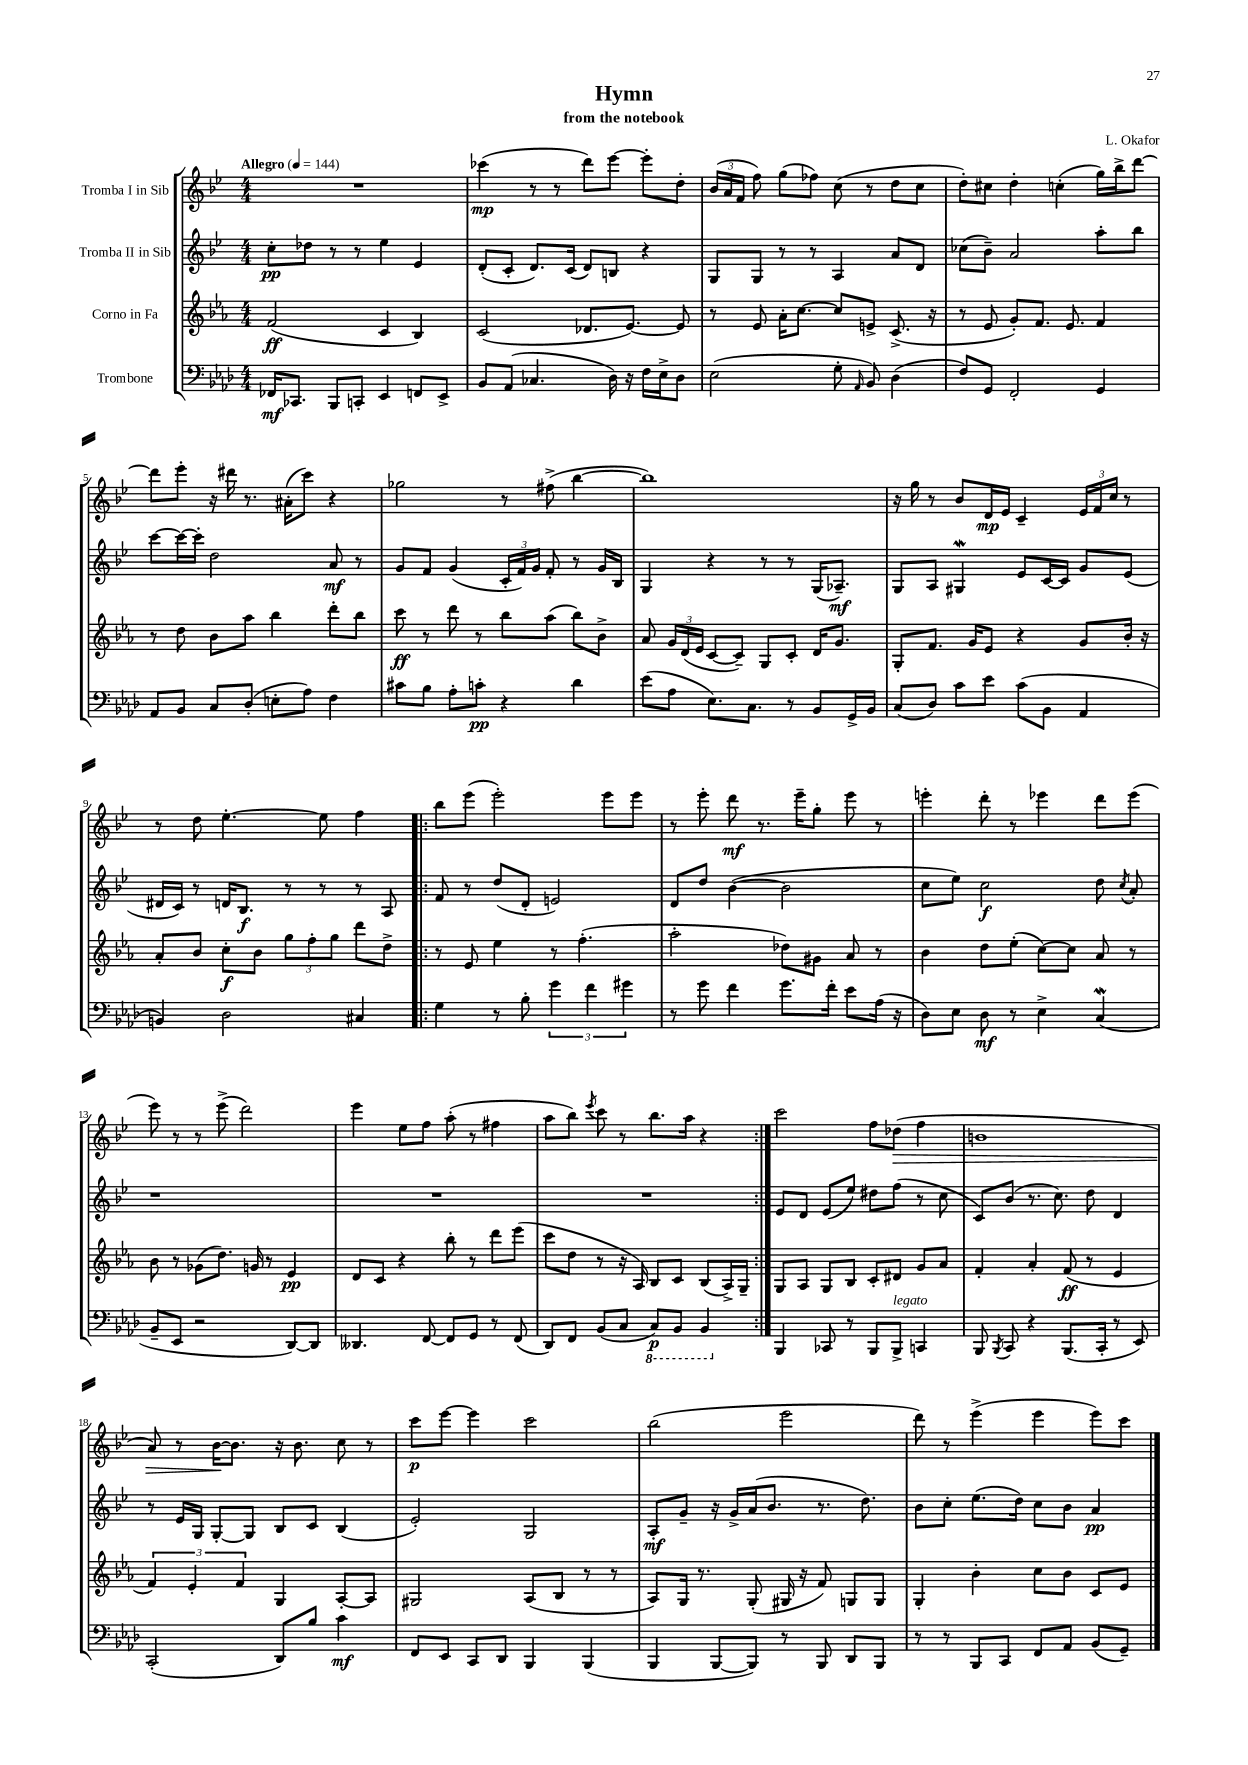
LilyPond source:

\header { title = "Hymn" composer = "L. Okafor" subtitle = "from the notebook" }
<<
\new StaffGroup <<
\new Staff = "s0" \with { instrumentName = "Tromba I in Sib" } {
    \clef treble \key bes \major \numericTimeSignature \time 4/4 \tempo "Allegro" 4 = 144
    \autoBeamOff R1 |
    ces'''4\mp( r8 r8 d'''8[) ees'''8]~ ees'''8[-. d''8]-. |
    \tuplet 3/2 { bes'16[( a'16 f'16] } f''8) g''8[( fes''8]) c''8( r8 d''8[ c''8] |
    d''8[-.) cis''8] d''4-. c''4-.( g''16[) bes''16-> d'''8]~ |
    d'''8[ ees'''8]-. r16 dis'''16 r8. ais'16[-.( c'''8]) r4 |
    ges''2 r8 fis''8->( bes''4~ |
    bes''1) |
    r16 g''16 r8 bes'8[ d'16\mp ees'16] c'4-- \tuplet 3/2 { ees'16[ f'16 c''16] } r8 |
    r8 d''8 ees''4.~-. ees''8 f''4 |
    \repeat volta 2 { bes''8[ ees'''8]( ees'''2-.) ees'''8[ ees'''8] |
    r8 ees'''8-. d'''8\mf r8. ees'''16[-- g''8]-. ees'''8 r8 |
    e'''4-. d'''8-. r8 ees'''4 d'''8[ ees'''8]( |
    ees'''8) r8 r8 ees'''8->( d'''2) |
    ees'''4 ees''8[ f''8] a''8-.( r8 fis''4 |
    a''8[ bes''8]) \acciaccatura { ees'''8 } c'''8 r8 bes''8.[ a''16] r4 | }
    c'''2 f''8[ des''8]\>( f''4 |
    b'1 |
    a'8) r8 bes'16[~\! bes'8.] r16 bes'8. c''8 r8 |
    c'''8[\p ees'''8]~ ees'''4 c'''2 |
    bes''2( ees'''2 |
    d'''8) r8 ees'''4->( ees'''4 ees'''8[) c'''8] \bar "|." |
}
\new Staff = "s1" \with { instrumentName = "Tromba II in Sib" } {
    \clef treble \key bes \major \numericTimeSignature \time 4/4
    \autoBeamOff c''8[-.\pp des''8] r8 r8 ees''4 ees'4 |
    d'8[-.( c'8]-. d'8.[) c'16]( d'8[) b8] r4 |
    g8[ g8] r8 r8 a4 a'8[ d'8] |
    ces''8[( bes'8]--) a'2 a''8[-. bes''8] |
    c'''8[~ c'''16~ c'''16]-. d''2 a'8\mf r8 |
    g'8[ f'8] g'4( \tuplet 3/2 { c'16[-. f'16) g'16] } f'8-. r8 g'16[ bes16] |
    g4 r4 r8 r8 g16[( aes8.]--\mf) |
    g8[ a8] gis4\mordent ees'8[ c'16~ c'16] g'8[ ees'8]( |
    dis'16[ c'16]) r8 d'16[ bes8.]\f r8 r8 r8 a8 |
    \repeat volta 2 { f'8 r8 d''8[( d'8]-. e'2) |
    d'8[ d''8] bes'4~( bes'2 |
    c''8[ ees''8]) c''2\f d''8 \acciaccatura { c''8 } a'8-. |
    r1 |
    R1 |
    R1 | }
    ees'8[ d'8] ees'8[( ees''8]) dis''8[ f''8]( r8 c''8 |
    c'8[) bes'8]( r8. c''8.) d''8 d'4 |
    r8 ees'16[ g16] g8[~-. g8] bes8[ c'8] bes4( |
    ees'2-.) g2 |
    a8[-.\mf g'8]-- r16 g'16[-> a'16( bes'8.] r8. d''8.) |
    bes'8[ c''8]-. ees''8.[( d''16]) c''8[ bes'8] a'4\pp \bar "|." |
}
\new Staff = "s2" \with { instrumentName = "Corno in Fa" } {
    \clef treble \key ees \major \numericTimeSignature \time 4/4
    \autoBeamOff f'2\ff( c'4 bes4) |
    c'2( des'8.[ ees'8.]~) ees'8 |
    r8 ees'8 aes'16[-. c''8.]~ c''8[ e'8]-> c'8.->( r16 |
    r8 ees'8 g'8[-.) f'8.] ees'8. f'4 |
    r8 d''8 bes'8[ aes''8] bes''4 d'''8[-. bes''8] |
    c'''8\ff r8 d'''8 r8 bes''8[ aes''8]( bes''8[) bes'8]-> |
    aes'8 \tuplet 3/2 { g'16[ d'16( ees'16] } c'8[~ c'8]--) g8[ c'8]-. d'16[ g'8.] |
    g8[-. f'8.] g'16[ ees'8] r4 g'8[ bes'16]-. r16 |
    aes'8[-. bes'8] c''8[-.\f bes'8] \tuplet 3/2 { g''8[ f''8-. g''8] } d'''8[ d''8]-> |
    \repeat volta 2 { r8 ees'8 ees''4 r8 f''4.-.( |
    aes''2-. des''8[) gis'8] aes'8 r8 |
    bes'4 d''8[ ees''8]-.( c''8[~) c''8] aes'8 r8 |
    bes'8 r8 ges'8[( d''8.]) g'16 r8 ees'4\pp |
    d'8[ c'8] r4 bes''8-. r8 d'''8[ ees'''8]( |
    c'''8[ d''8] r8 r16 aes16) bes8[ c'8] bes8[( aes16->) g16]-- | }
    g8[ aes8] g8[ bes8] c'8[-. dis'8] g'8[ aes'8] |
    f'4-. aes'4-. f'8\ff( r8 ees'4 |
    \tuplet 3/2 { f'4) ees'4-. f'4 } g4 aes8[~-. aes8] |
    gis2 aes8[( bes8] r8 r8 |
    aes8[) g16] r8. g8-.( gis16 r16 f'8) g8[ g8] |
    g4-. bes'4-. c''8[ bes'8] c'8[ ees'8] \bar "|." |
}
\new Staff = "s3" \with { instrumentName = "Trombone" } {
    \clef bass \key aes \major \numericTimeSignature \time 4/4
    \autoBeamOff fes,16[\mf ces,8.] bes,,8[ c,8]-. ees,4 f,8[ ees,8]-> |
    bes,8[ aes,8]( ces4. des16) r16 f16[ ees16-> des8] |
    ees2( g8-. \grace { aes,16 } bes,8) des4( |
    f8[) g,8] f,2-. g,4 |
    aes,8[ bes,8] c8[ des8]-.( e8[-. aes8]) f4 |
    cis'8[ bes8] aes8[-. c'8]-.\pp r4 des'4 |
    ees'8[( aes8] ees8.[) c8.] r8 bes,8[ g,16-> bes,16] |
    c8[( des8]) c'8[ ees'8] c'8[( bes,8] aes,4 |
    b,4) des2 cis4 |
    \repeat volta 2 { g4 r8 bes8-. \tuplet 3/2 { g'4 f'4 gis'4 } |
    r8 g'8 f'4 g'8.[ f'16]-. ees'8[ aes16]( r16 |
    des8[) ees8] des8\mf r8 ees4-> c4\mordent( |
    bes,8[-- ees,8] r2 des,8[~) des,8] |
    deses,4. f,8~ f,8[ g,8] r8 f,8( |
    des,8[) f,8] bes,8[( c8] \ottava #-1 c,8[\p) bes,,8] bes,,4 \ottava #0 | }
    bes,,4 ces,8 r8 bes,,8[ bes,,8]->^\markup { \italic "legato" } c,4 |
    bes,,8 \acciaccatura { bes,,8 } c,8 r4 bes,,8.[( c,16]-. r8 ees,8) |
    c,2-.( des,8[) bes8] c'4\mf |
    f,8[ ees,8] c,8[ des,8] bes,,4 bes,,4( |
    bes,,4 bes,,8[~ bes,,8]) r8 bes,,8 des,8[ bes,,8] |
    r8 r8 bes,,8[ c,8] f,8[ aes,8] bes,8[( g,8]--) \bar "|." |
}
>>
>>
